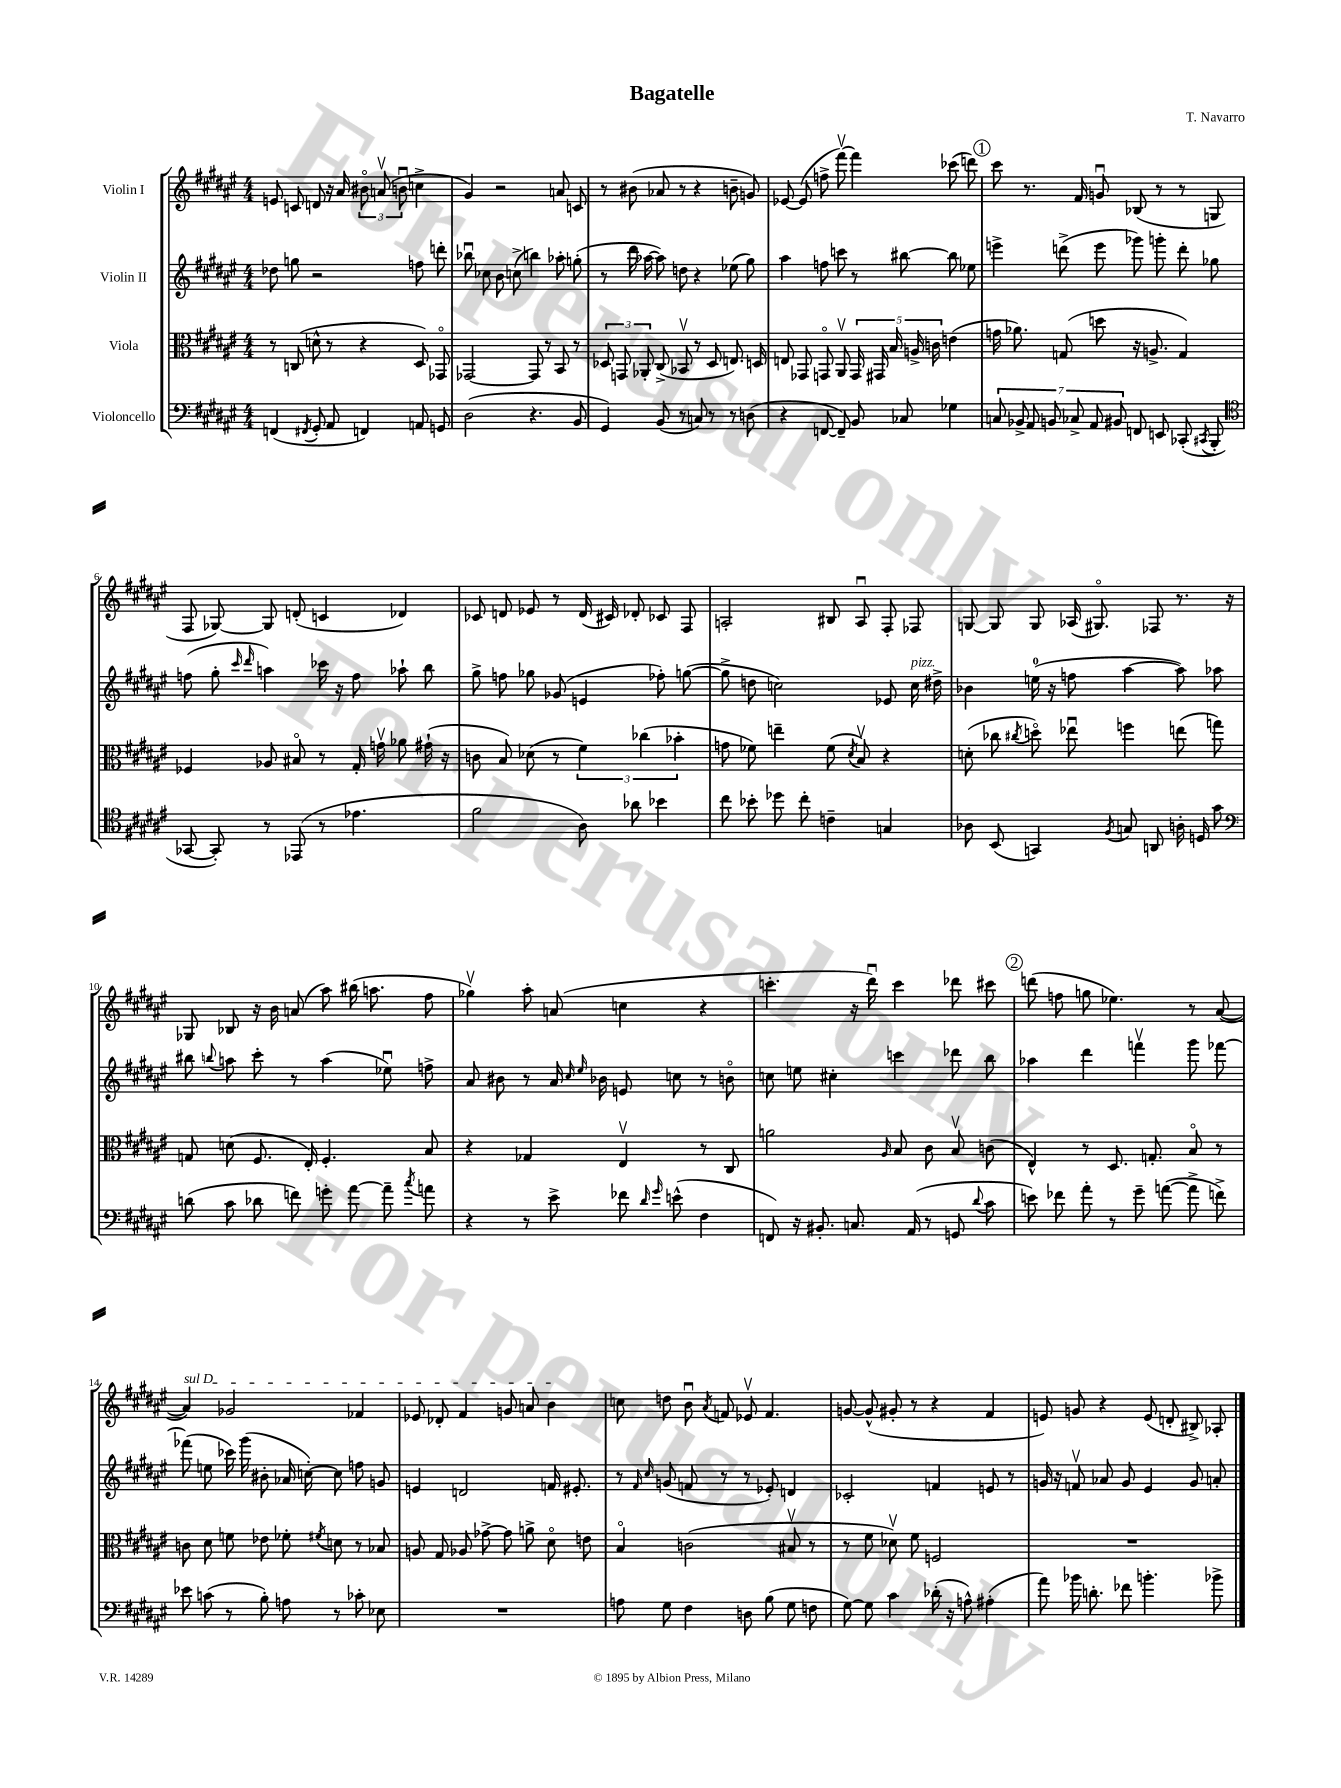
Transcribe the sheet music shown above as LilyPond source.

\header { title = "Bagatelle" composer = "T. Navarro" }
<<
\new StaffGroup <<
\new Staff = "s0" \with { instrumentName = "Violin I" } {
    \clef treble \key fis \major \numericTimeSignature \time 4/4
    \autoBeamOff e'8 c'8 d'8 r16 ais'16 \tuplet 3/2 { bis'8\flageolet a'8\upbow( b'8\downbow } c''4-> |
    gis'4) r2 a'8 c'8 |
    r8 bis'8( aes'8 r8 r4 b'8-- g'8) |
    ees'8~ ees'8( f''8-> fis'''8~\upbow) fis'''4 ces'''8( d'''8) |
    \mark \markup { \circle "1" } cis'''8 r8. fis'16 g'8\downbow bes8( r8 r8 g8 |
    fis8 ges8~) ges8 d'8-.( c'4 des'4) |
    ces'8 d'8 ees'8 r8 d'16( cis'16) des'8-. ces'8 fis8 |
    a2-. bis8 a8\downbow fis8-. fes8 |
    g8~ g8 g8 aes16( gis8.\flageolet) fes8 r8. r16 |
    ges8 bes8 r16 b'16 a'8( ais''8) bis''16( a''8. fis''8 |
    ges''4\upbow) ais''8-. a'8( c''4 r4 |
    c'''4.-. r16 dis'''16\downbow) c'''4 des'''8 cis'''8 |
    \mark \markup { \circle "2" } d'''8( f''8 g''8 ees''4.) r8 ais'8~( |
    \once \override TextSpanner.bound-details.left.text = \markup { \italic "sul D" } ais'4\startTextSpan) ges'2 fes'4 |
    ees'8 des'8-. fis'4 g'8 a'8 b'4\stopTextSpan |
    c''8 d''8 b'8\downbow \acciaccatura { ais'8 } f'8 ees'8\upbow f'4. |
    g'8~ g'8-^( gis'8-. r8 r4 fis'4 |
    e'8) g'8 r4 e'8( d'8-. bis8->) aes8-. \bar "|." |
}
\new Staff = "s1" \with { instrumentName = "Violin II" } {
    \clef treble \key fis \major \numericTimeSignature \time 4/4
    \autoBeamOff des''8 g''8 r2 f''8 d'''8-. |
    bes''8\downbow ces''8 b'8 c''8->( b''4) aes''8-. g''8-.( |
    r8 dis'''16 aes''16~ aes''8) d''8 r4 ees''8( gis''8) |
    ais''4 f''8 c'''8 r8 bis''8~ bis''8 ees''8 |
    \mark \markup { \circle "1" } e'''4-> d'''8->( e'''8 ges'''8) g'''8-. d'''8-. ges''8 |
    f''8( gis''8-. \grace { cis'''16 dis'''16 } a''4) ces'''16 r16 f''8 aes''8-! b''8 |
    gis''8-> f''8 ges''8 ges'8( e'4 fes''8-.) g''8~( |
    g''8-> d''8 c''2) ees'8 c''16^\markup { \italic "pizz." } dis''16-> |
    bes'4 e''16-0( r16 f''8 ais''4~ ais''8) aes''8 |
    bis''8 \appoggiatura { b''8 } a''8 cis'''8-. r8 a''4( ees''8\downbow) f''8-> |
    ais'8 bis'8 r8 ais'16 \grace { cis''16 eis''16 } bes'16 e'8 c''8 r8 b'8\flageolet |
    c''8 e''8 cis''4-. c'''4 des'''8 b''8 |
    \mark \markup { \circle "2" } aes''4 dis'''4 f'''4\upbow gis'''8 fes'''8~ |
    fes'''8( e''8 ces'''16) gis'''16( bis'8-. aes'16 c''16~-.) c''8 f''8 g'8 |
    e'4 d'2 f'16 eis'8.-. |
    r8 \grace { fis'16 cis''16 } g'8( f'8 r8 r8 ees'8-.) d'4 |
    ces'2-. f'4 e'8 r8 |
    g'16 r16 f'8\upbow aes'8 g'8 eis'4 g'8 a'8-. \bar "|." |
}
\new Staff = "s2" \with { instrumentName = "Viola" } {
    \clef alto \key fis \major \numericTimeSignature \time 4/4
    \autoBeamOff r8 c8( d'8-^ r8 r4 dis8) ges,8\flageolet |
    ges,2~ ges,8 r8 b,8 r8 |
    \tuplet 3/2 { des8 g,8 aes,8-. } cis8->( bes,8\upbow r8 des8 e8.) d16 |
    e8 ges,8 g,8\flageolet ais,8\upbow \tuplet 5/4 { g,16 gis,16 b16 a16-> c'16 } e'4( |
    \mark \markup { \circle "1" } g'16 aes'8.) g8( d''8 r16 a8.-> g4) |
    fes4 aes8 bis8\flageolet r8 gis16-. g'16\upbow aes'8 gis'16-!( r16 |
    c'8 b8) des'8( r8 \tuplet 3/2 { fis'4) ces''4( bes'4-. } |
    g'8 fes'8) e''4-- fes'8( \acciaccatura { dis'8 } b8\upbow) r4 |
    d'8-.( ces''8 \acciaccatura { cis''8 } d''8\flageolet) ees''8\downbow f''4 e''8( g''8) |
    g8 d'8( fis8. eis16-.) fis4.-. b8 |
    r4 ges4 eis4\upbow r8 cis8 |
    a'2 \grace { ais16 } b8 cis'8 b8\upbow c'8( |
    \mark \markup { \circle "2" } eis4-^) r8 dis8. g8.-. b8\flageolet r8 |
    c'8 dis'8 f'8 ees'8 fes'8-. \acciaccatura { fis'8 } d'8 r8 bes8 |
    a8 gis8 aes8 ges'8~-> ges'8 a'8-> dis'8\flageolet e'8 |
    b4\flageolet c'2( bis8\upbow r8 |
    r8 fis'8 des'8\upbow) fis'8 f2 |
    R1 \bar "|." |
}
\new Staff = "s3" \with { instrumentName = "Violoncello" } {
    \clef bass \key fis \major \numericTimeSignature \time 4/4
    \autoBeamOff f,4( \acciaccatura { fis,8 } gis,8-. ais,8 f,4) a,8 g,8 |
    dis2( r4. b,8 |
    gis,4) b,8( r8 c8) r8 r8 d8( |
    r4 f,8~ f,8--) b,8 ces8 ges4 |
    \mark \markup { \circle "1" } \tuplet 7/4 { c8 bes,8-> ais,8 b,8 ces8-> ais,8 bis,8 } f,8 e,8 ces,8-.( \acciaccatura { cis,8 } b,,8-. |
    \clef tenor ges,8~ ges,8-.) r8 ees,8( r8 ees'4. |
    fis'2 ais8) aes'8 bes'4 |
    cis''8 bes'8-. des''8 cis''8-. c'4-- g4 |
    aes8 b,8( g,4) \acciaccatura { fis8 } g8 a,8 a16-. d16 gis'8 |
    \clef bass d'8( cis'8 des'8 f'8) g'8-. ais'8~ ais'8-- \acciaccatura { cis''8 } a'8 |
    r4 r8 eis'8-> fes'8 \grace { dis'16 gis'16 } e'8-^( fis4 |
    f,8) r16 bis,8.-. c8. ais,16( r8 g,8 \appoggiatura { dis'8 } cis'8 |
    \mark \markup { \circle "2" } e'8) fes'8 ais'8-. r8 gis'8-- a'8~( a'8-> f'8->) |
    ees'8 c'8( r8 b8-.) a8 r8 ces'8-. ees8 |
    R1 |
    a8 gis8 fis4 d8 b8( gis8 f8 |
    gis8~) gis8 cis'4 des'16-.( r16 a8-^) ais4-.( |
    ais'8) bes'16 d'8.-. fes'8 b'4.-. bes'8-> \bar "|." |
}
>>
>>
